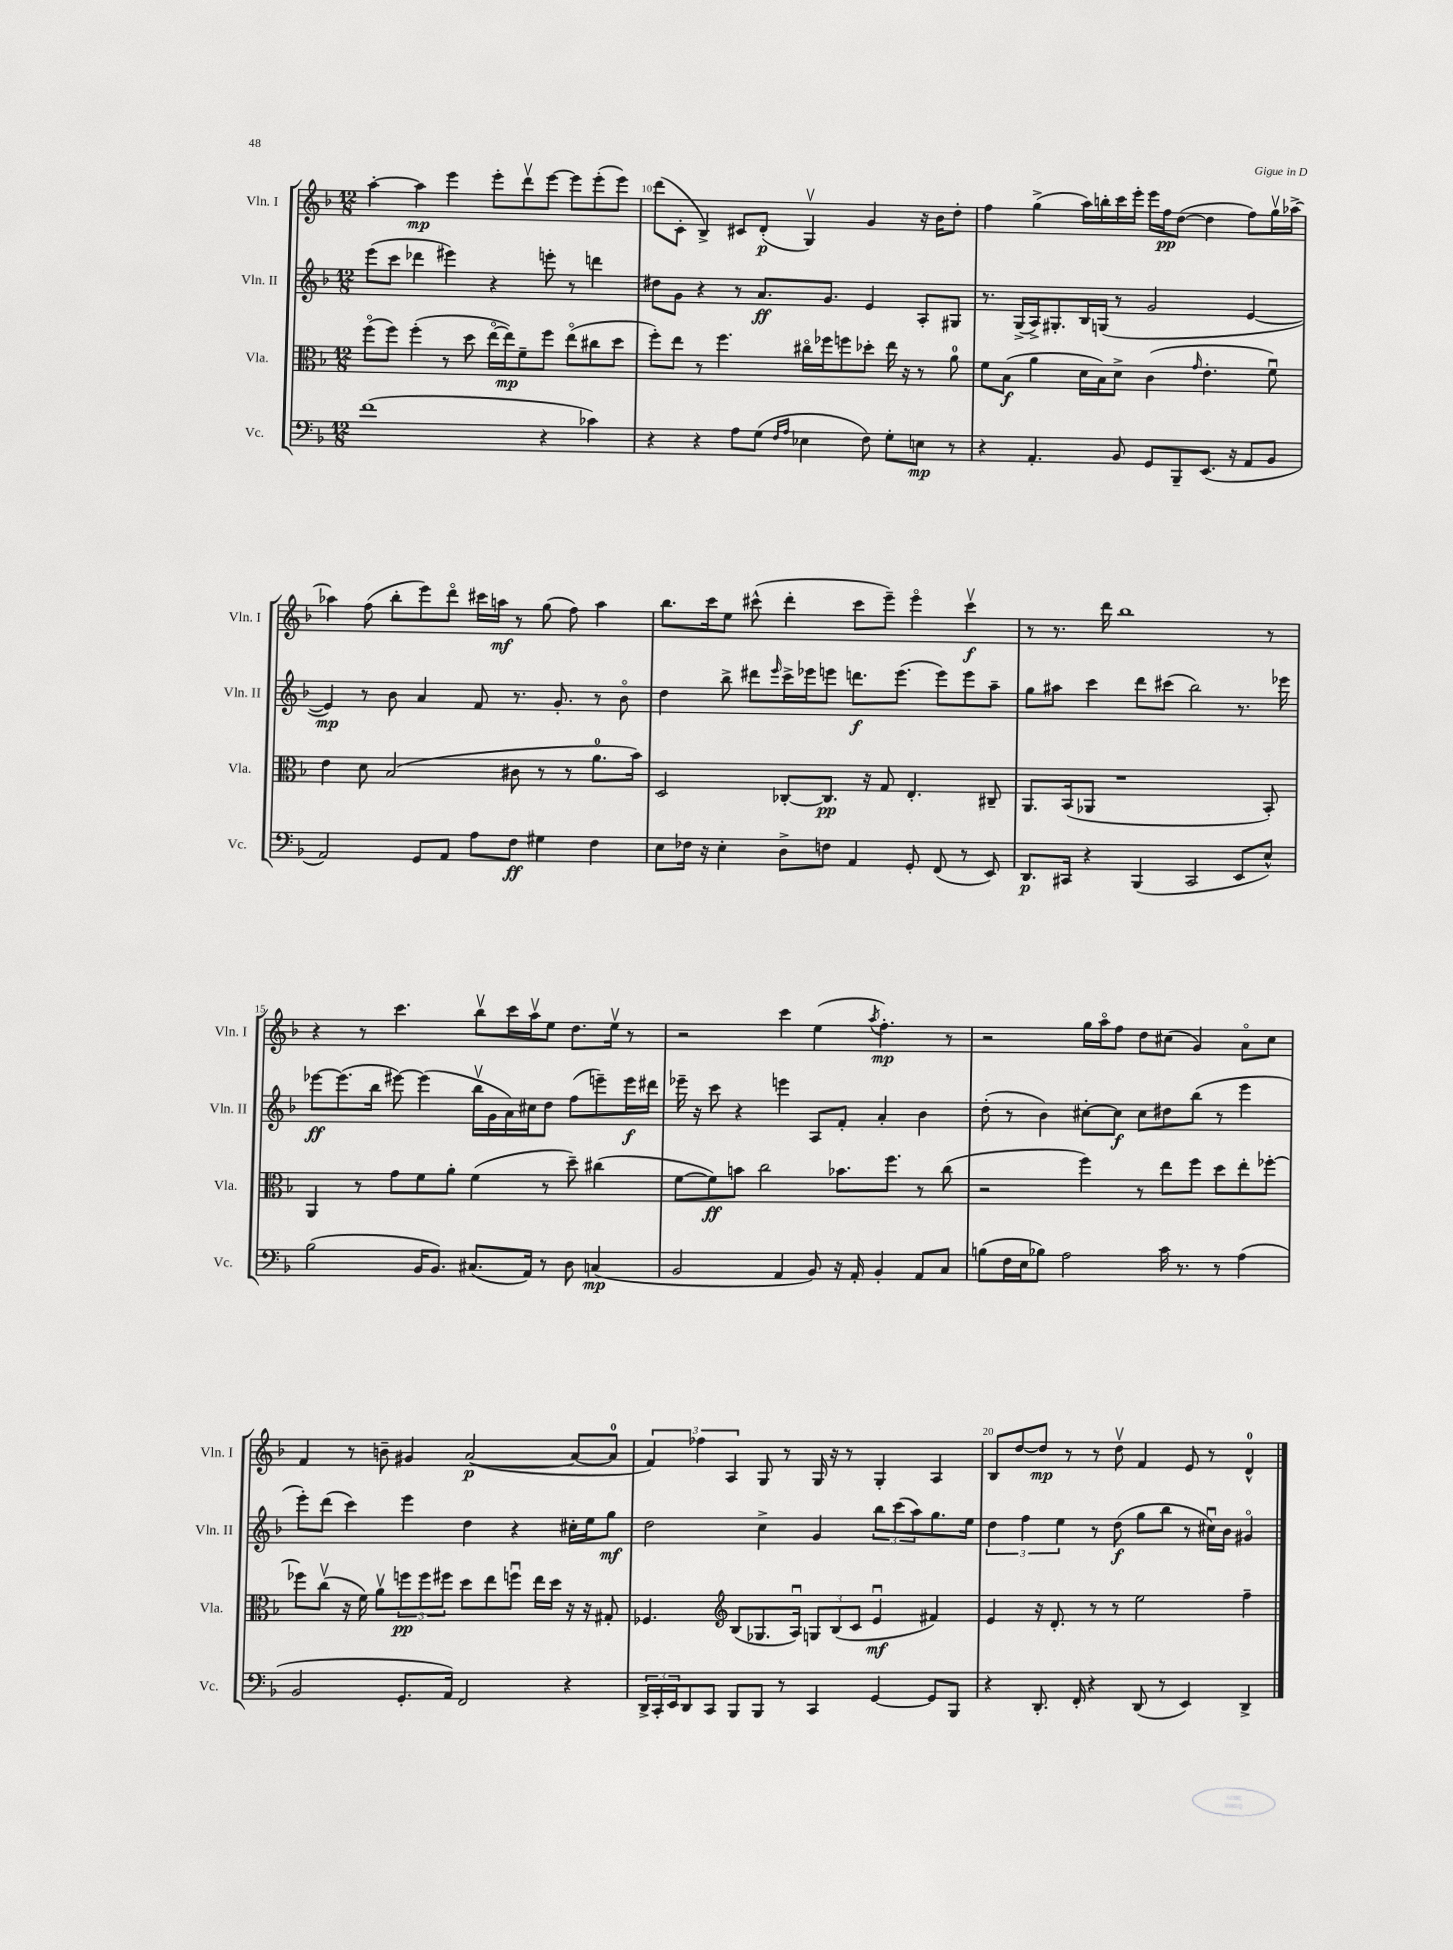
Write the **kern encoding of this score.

**kern	**kern	**kern	**kern
*staff4	*staff3	*staff2	*staff1
*clefF4	*clefC3	*clefG2	*clefG2
*k[b-]	*k[b-]	*k[b-]	*k[b-]
*M12/8	*M12/8	*M12/8	*M12/8
(1f	(8ffo	(8eee	[4aa'
.	8ff)	8ccc	.
.	(4ff'	4ddd-	4aa]
.	8r	4eee#)	4eee
.	8dd	.	.
.	[16eeo	4r	8eee'
.	16ee])	.	.
.	8f~	.	8dddv
4r	8ff	8eee'	[8eee
.	(8eeo	8r	8eee]
4c-)	8cc#	4ddd	(8eee'
.	8dd	.	8eee)
=	=	=	=
4r	8ff')	8dd#	(8ddd
.	8ee	8g	8c'
4r	8r	4r	4B-^)
.	4.ff	.	.
8A	.	8r	8c#
(8G	.	8.a	(8d'
16qqF	.	.	.
16qqA	.	.	.
4E-	16cc#o	.	4Gv)
.	16ff-	8.g	.
.	8ff	.	.
8F)	8dd-'	4e	4g
8G'	16ee	.	.
.	16r	.	.
8E	8r	8A'	16r
.	.	.	16b-
8r	8a	8G#	8dd'
=	=	=	=
4r	8f	8.r	4ff
.	(8B-	.	.
.	.	(16G^	.
4.AA'	4a	16A^)	(4gg^
.	.	8.G#'	.
.	16d	16B-	16aa)
.	16B-)	(16G	16bb'
8BB-	8d^	8r	16ccc
.	.	.	16eee'
8GG	(4c	2g	16eee
.	.	.	16ff
8BBB-~	.	.	([8dd
.	16qqg	.	.
(8.EE	4.e'	.	4dd]
16r	.	.	.
8AA	.	[4e	8ff)
8BB-	8fu)	.	16ggv
.	.	.	[16aa-^
=	=	=	=
2AA)	4e	4e])	4aa-]
.	8d	8r	(8ff
.	(2B-	8b-	8bb-'
8GG	.	4a	8eee)
8AA	.	.	8dddo
8A	.	8f	16ccc#
.	.	.	16aa
8F	8c#	8.r	8r
4G#	8r	.	(8gg
.	.	8.g'	.
.	8r	.	8ff)
4F	8.a	8r	4aa
.	.	8b-o	.
.	16b-)	.	.
=	=	=	=
8E	2D	4dd	8.bb-
16F-	.	.	.
16r	.	.	16ccc
4E'	.	8bb-^	8ee
.	.	8ddd#	(8ccc#^^
.	.	16qqeee	.
8D^	[8C-'	16ccc^	4ddd'
.	.	16eee-	.
8F	8.C-]	8eee	.
4AA	.	8.ddd	8ccc#
.	16r	.	.
.	8G	.	8eee~)
.	.	(8.eee	.
8GG'	4.E'	.	4eeeo
(8FF	.	8eee)	.
8r	.	8eee	4ccc#v
8EE)	8C#~	8aa~	.
=	=	=	=
8.DD	8.AA	8gg	8r
.	.	8aa#	8.r
16CC#	(16BB-	.	.
4r	8AA-	4ccc	.
.	.	.	16ddd
.	1r	.	1bb-
(4BBB-	.	8ddd	.
.	.	(8ccc#	.
2CC#	.	2bb-)	.
8EE	.	8.r	.
8E^^)	8BB-')	.	8r
.	.	16eee-	.
=	=	=	=
(2B-	4AA	[8eee-	4r
.	.	(8.eee-]	.
.	8r	.	8r
.	.	16bb-	.
.	8g	[8eee#)	4.ccc
16BB-	8f	(4eee#]	.
8.BB-)	.	.	.
.	8a'	.	.
(8.C#	(4f	16bb-v	8bb-v
.	.	16g	.
.	.	16a)	16ccc
16AA)	.	16cc#	16aav
8r	8r	8dd	8ee
8D	8dd~)	(8ff	8.dd
(4C	(4cc#	8eee~)	.
.	.	.	16eev
.	.	16eee	8r
.	.	16ddd#	.
=	=	=	=
2BB-	[8f	16eee-~	2r
.	.	16r	.
.	8f])	8ccc	.
.	8b	4r	.
.	2cc	.	.
4AA	.	4eee	4ccc
8BB-)	.	8A	(4ee
16r	8.b-	8f'	.
16AA'	.	.	.
.	.	.	8qaa
4BB-'	.	4a'	4.ff')
.	8.ff	.	.
8AA	8r	4b-	.
8C	(8cc	.	8r
=	=	=	=
(8B	2r	(8dd'	2r
16F	.	8r	.
16E	.	.	.
8B-)	.	4b-)	.
2A	.	.	.
.	4ff)	[8cc#'	16gg
.	.	.	16aao
.	.	8cc#]	8ff
.	8r	8cc#	8dd
16c	8ee	8dd#	(8cc#
8.r	.	.	.
.	8ff	(8bb-	4g)
8r	8dd	8r	.
(4A	8ee'	4eee	8ao
.	[8ff-'	.	8cc#
=	=	=	=
2BB-	8ff-]	8eee')	4f
.	(8ccv	(8ddd	.
.	16r	4ccc)	8r
.	16f)	.	.
.	8av	.	8b~
8.GG'	12ff	4eee	4g#
.	12ff	.	.
.	12ff#	.	.
16AA)	.	.	.
2FF	8dd	4dd	([2a
.	8ee	.	.
.	8ffu	4r	.
.	16ee	.	.
.	16dd	.	.
4r	16r	16cc#'	8a_
.	16r	16ee	.
.	8G#'	8gg	8a]
=	=	=	=
24DD^	4.F-	2dd	6f)
24CC'	.	.	.
24EE	.	.	.
8DD	.	.	.
.	.	.	6ff-
8CC	.	.	.
.	.	.	6A
*	*clefG2	*	*
8BBB-	(8B-	.	.
8BBB-	8.G-	4cc^	8G
8r	.	.	8r
.	16Au)	.	.
4CC	12G	4g	16G
.	.	.	16r
.	(12B-	.	.
.	.	.	8r
.	12c	.	.
[4GG	4eu	12bb-	4G'
.	.	(12ccc	.
.	.	12aa)	.
8GG]	4f#)	8.gg	4A
8BBB-	.	.	.
.	.	16ee	.
=	=	=	=
4r	4e	6dd	8B-
.	.	.	[8dd
.	.	6ff	.
8.DD'	16r	.	8dd]
.	8.d'	.	.
.	.	6ee	.
.	.	.	8r
16FF'	.	.	.
4r	8r	8r	8r
.	8r	(8dd	8ddv
(8DD	2ee	8gg	4f
8r	.	8bb-	.
4EE)	.	8r	8e
.	.	16cc#u)	8r
.	.	16b-	.
4DD^	4ff~	4g#o	4d^^
==	==	==	==
*-	*-	*-	*-
